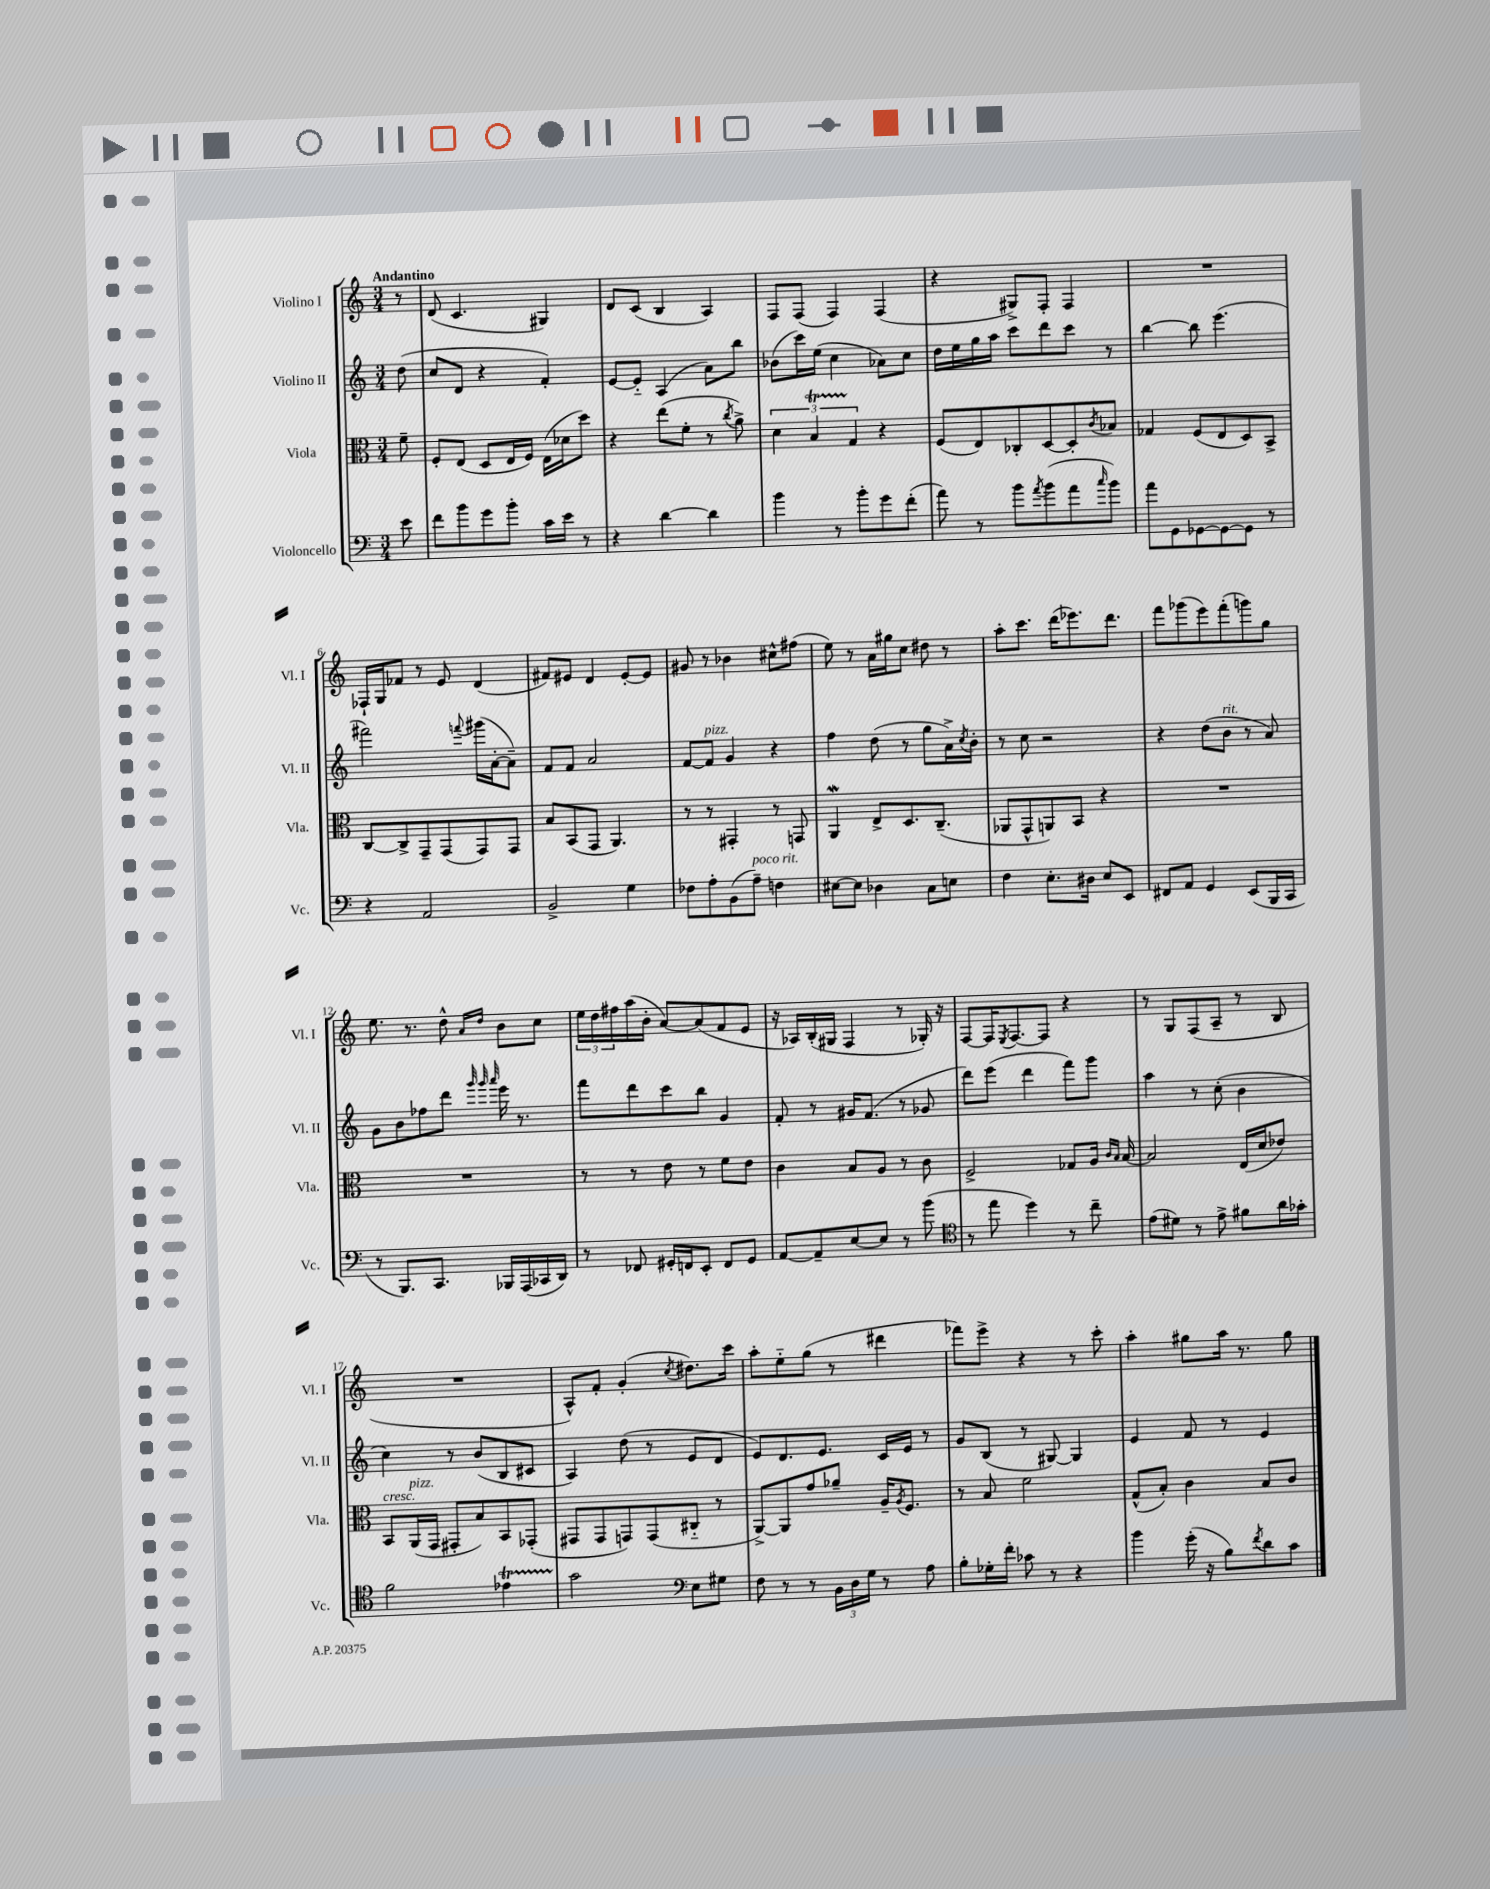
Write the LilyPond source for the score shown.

<<
\new StaffGroup <<
\new Staff = "s0" \with { instrumentName = "Violino I" shortInstrumentName = "Vl. I" } {
    \clef treble \key c \major \numericTimeSignature \time 3/4 \partial 8 \tempo "Andantino"
    r8 |
    d'8( c'4. gis4) |
    d'8 c'8( b4 a4) |
    f8 f8( f4) f4( |
    r4 gis8->) f8-. f4 |
    R2. |
    fes16-! g16 fes'8 r8 e'8 d'4( |
    fis'8) eis'8 d'4 eis'8~-. eis'8 |
    gis'8 r8 bes'4 cis''8-^ fis''8( |
    e''8) r8 a'16 gis''16 c''8 dis''8 r8 |
    a''8-. c'''8. d'''16( ees'''8.) d'''8. |
    f'''8 ges'''8( e'''8) f'''8-.( g'''8) g''8 |
    e''8. r8. d''8-^ \grace { a'16 d''16 } b'8 c''8 |
    \tuplet 3/2 { e''16 d''16 fis''16 } a''16( b'16-. a'8~) a'8( f'8 e'8 |
    r16 aes16) b16-.( gis16 f4 r8 ges16-.) r16 |
    f8~ f16 \acciaccatura { e8 } f8.~ f8 r4 |
    r8 g8 f8( a8-- r8 b8 |
    R2. |
    a8-^) f'8-. g'4-.( \acciaccatura { c''8 } dis''8.) c'''16 |
    a''8-. e''8-_ g''8( r8 dis'''4 |
    fes'''8) e'''8-> r4 r8 c'''8-. |
    a''4-. gis''8 a''16 r8. gis''8 \bar "|." |
}
\new Staff = "s1" \with { instrumentName = "Violino II" shortInstrumentName = "Vl. II" } {
    \clef treble \key c \major \numericTimeSignature \time 3/4 \partial 8
    d''8( |
    c''8 d'8 r4 f'4-.) |
    e'8~ e'8-_ a4( a'8) b''8 |
    bes'8( c'''16) e''16( c''4 aes'8) c''8 |
    d''16 e''16 g''16 a''16 c'''8 d'''8 c'''8 r8 |
    b''4~ b''8 e'''4.( |
    fis'''2) \appoggiatura { f'''8 } gis'''16( a'16~-. a'8--) |
    f'8 f'8 a'2 |
    f'8~ f'8^\markup { \italic "pizz." } g'4 r4 |
    f''4 d''8( r8 g''8 a'16->) \acciaccatura { c''8 } b'16-. |
    r8 c''8 r2 |
    r4 d''8( b'8^\markup { \italic "rit." } r8 a'8) |
    g'8 b'8 fes''8 d'''8 \grace { g'''32 g'''32 a'''32 } e'''16 r8. |
    f'''8 d'''8 c'''8 b''8 g'4 |
    f'8-. r8 gis'16 f'8.( r8 ges'8 |
    d'''8) e'''8( d'''4 f'''8) g'''8 |
    a''4 r8 c''8-.( b'4 |
    c''4) r8 b'8( b8 cis'8 |
    a4) d''8( r8 e'8 d'8 |
    e'8) d'8. e'8. c'16 e'16 r8 |
    g'8 b8( r8 gis8~) gis4 |
    e'4 f'8 r8 e'4 \bar "|." |
}
\new Staff = "s2" \with { instrumentName = "Viola" shortInstrumentName = "Vla." } {
    \clef alto \key c \major \numericTimeSignature \time 3/4 \partial 8
    f'8-- |
    f8-. e8( d8 e16 f16) e16( des'16 d''8) |
    r4 e''8( f'8-. r8 \acciaccatura { c''8 } a'8->) |
    \tuplet 3/2 { d'4 b4\startTrillSpan g4\stopTrillSpan } r4 |
    f8( e8) ces8-. d8~ d8-. \acciaccatura { c'8 } bes8 |
    ges4 f8( e8 d8) b,8-> |
    c8~ c8-> g,8-- g,8( g,8) g,8 |
    b8 b,8( g,8 a,4.) |
    r8 r8 gis,4-. r8 g,8 |
    a,4\mordent e8-> d8. c8.--( |
    aes,8 g,8-^ a,8) b,8 r4 |
    R2. |
    R2. |
    r8 r8 e'8 r8 f'8 e'8 |
    c'4 b8 a8 r8 c'8 |
    f2-> ges8 a16 \grace { c'16 b16 } b16~ |
    b2 e16( d'16 ees'8) |
    b,8^\markup { \italic "cresc." } a,16^\markup { \italic "pizz." }( g,16 gis,8-. b8) b,8 ges,8-.( |
    gis,8 gis,8 g,8) g,8( cis8-_ r8 |
    a,8~->) a,8 g'8 aes'8-- a16-- \acciaccatura { a8 } f8. |
    r8 b8 f'2 |
    g8-^( b8-.) c'4 b8 c'8 \bar "|." |
}
\new Staff = "s3" \with { instrumentName = "Violoncello" shortInstrumentName = "Vc." } {
    \clef bass \key c \major \numericTimeSignature \time 3/4 \partial 8
    e'8 |
    f'8 b'8 g'8 b'8-. c'16 e'16 r8 |
    r4 d'4~ d'4 |
    b'4 r8 b'8-. g'8 f'8-.( |
    a'8) r8 b'8 \acciaccatura { a'8 } b'8( a'8 \grace { c''16 } b'8) |
    a'8 g,8 ges,8~ ges,8~ ges,8 r8 |
    r4 a,2 |
    b,2-> g4 |
    fes8 a8-. b,8( a8--^\markup { \italic "poco rit." }) f4 |
    eis8~ eis8 des4 c8 e8 |
    f4 e8.-. dis16 e8 e,8 |
    fis,8 a,8 g,4 e,8( b,,16 c,16 |
    r8 b,,8.) c,8. bes,,16 a,,16( ces,16 d,16) |
    r8 fes,8 gis,16-. f,16 e,8-. f,8 gis,8 |
    a,8~ a,8-- e8~ e8 r8 b'8( |
    \clef tenor r8 e''8 d''4) r8 c''8-- |
    e'8( dis'8) r8 e'8-> fis'8 a'16 ges'16-. |
    f'2 ees'4\startTrillSpan |
    g'2\stopTrillSpan \clef bass e8 gis8 |
    f8 r8 r8 \tuplet 3/2 { b,16 d16 g16 } r8 a8 |
    b8-. ges16-. f'16-. ces'8 r8 r4 |
    b'4 g'16-.( r16 b8) \acciaccatura { f'8 } d'8 c'8 \bar "|." |
}
>>
>>
